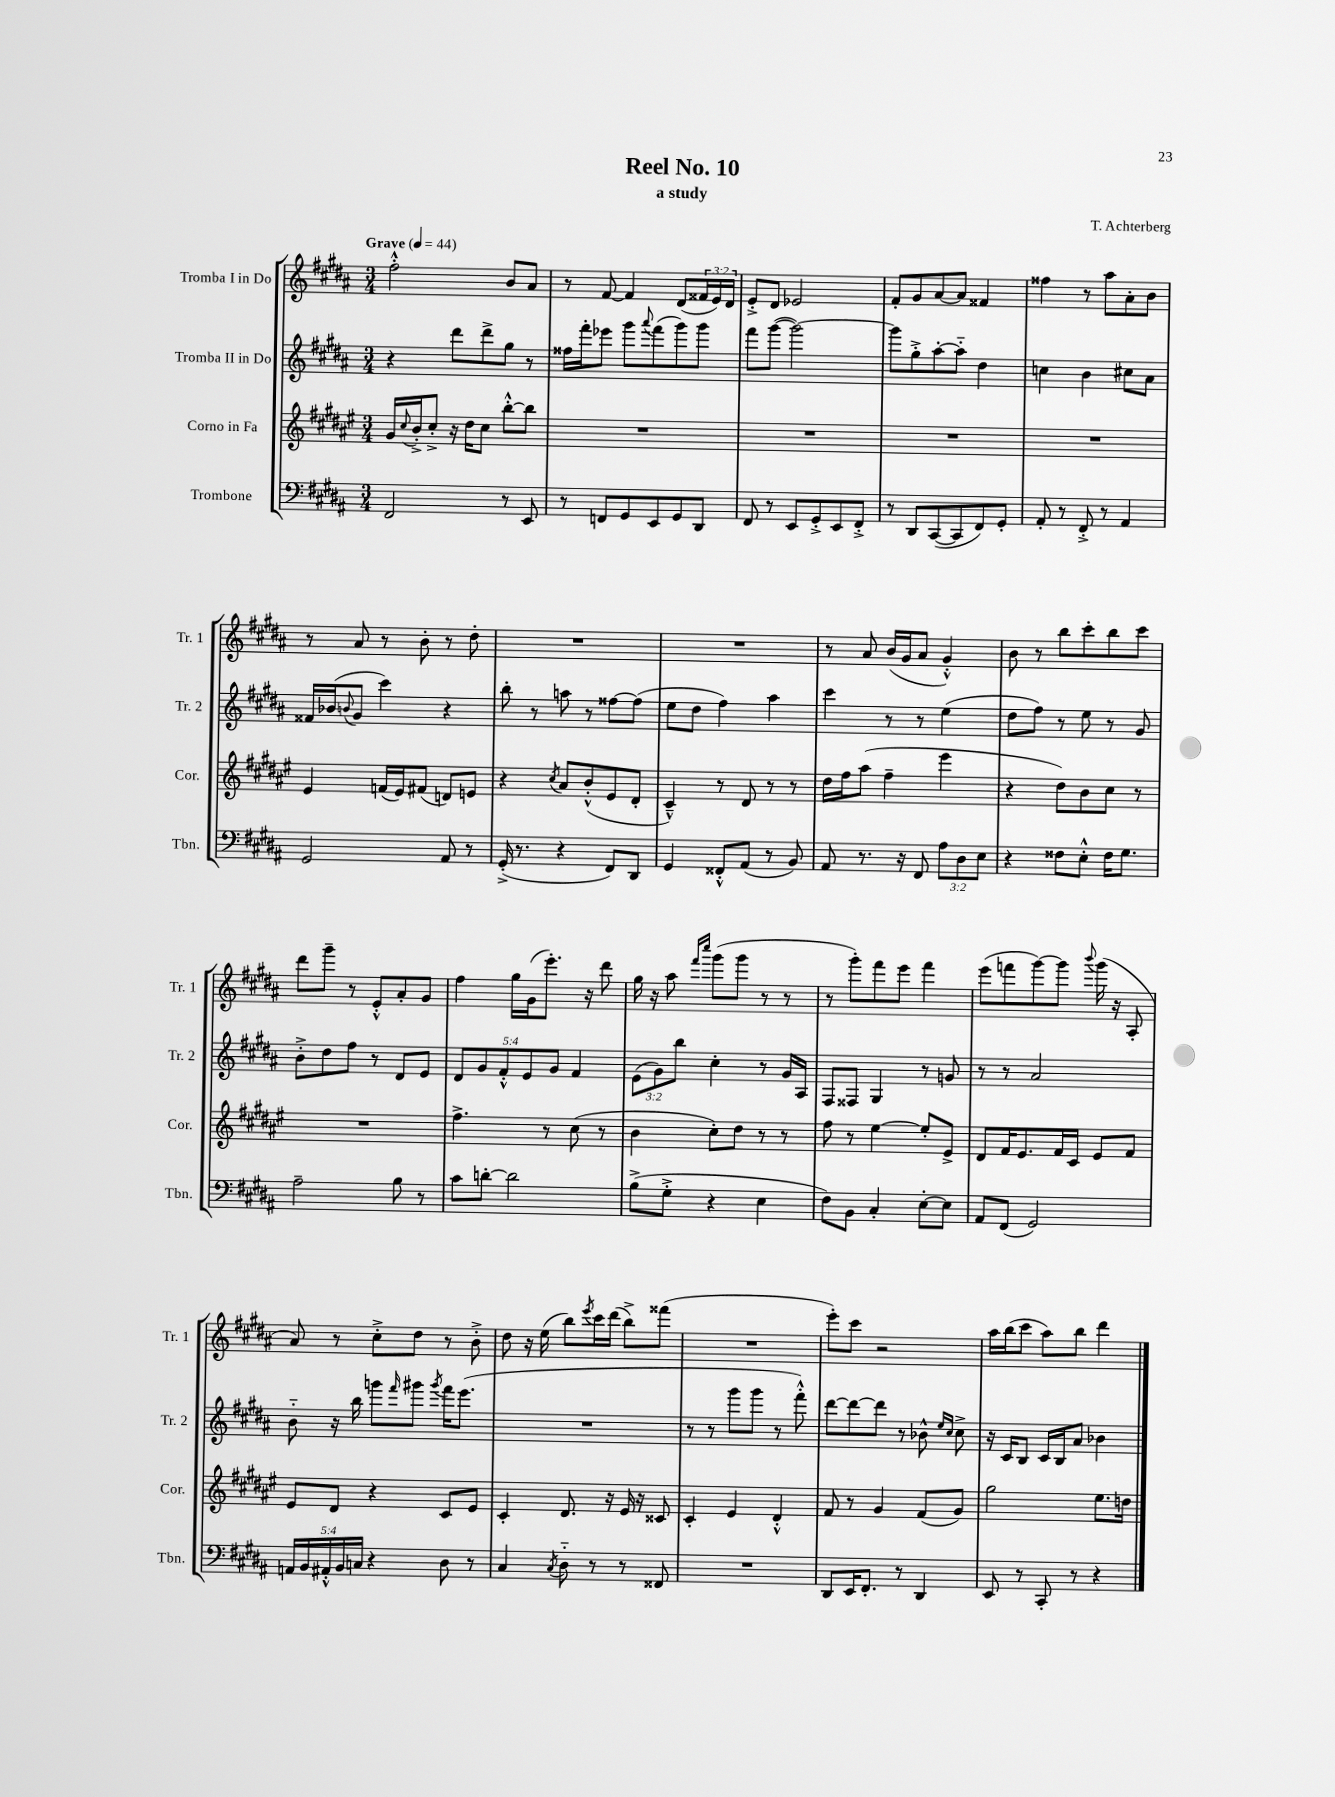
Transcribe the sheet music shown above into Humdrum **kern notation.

**kern	**kern	**kern	**kern
*staff4	*staff3	*staff2	*staff1
*clefF4	*clefG2	*clefG2	*clefG2
*k[f#c#g#d#a#]	*k[f#c#g#d#a#e#]	*k[f#c#g#d#a#]	*k[f#c#g#d#a#]
*M3/4	*M3/4	*M3/4	*M3/4
*MM44	*MM44	*MM44	*MM44
2FF#	16g#	4r	2ff#'^^
.	8qqcc#	.	.
.	16b'^	.	.
.	8cc#'^	.	.
.	16r	8ddd#	.
.	16dd#	.	.
.	8cc#	8ddd#^	.
8r	[8bb'^^	8gg#	8b
8EE	8bb]	8r	8a#
=	=	=	=
8r	2.r	16ff##	8r
.	.	16fff#'	.
8FF	.	8eee-	[8f#
8GG#	.	8ggg#	4f#]
.	.	8qqaaa#	.
8EE	.	(8fff#	.
8GG#	.	8ggg#)	(8d#
8DD#	.	8ggg#	24f##
.	.	.	24e)
.	.	.	24d#
=	=	=	=
8FF#	2.r	8fff#	8e'^
8r	.	([8ggg#	8d#
8EE	.	2ggg#_)	2e-
8GG#'^	.	.	.
8EE	.	.	.
8FF#'^	.	.	.
=	=	=	=
8r	2.r	8ggg#]	8f#'
8DD#	.	8gg#'^	8g#
([8CC#	.	[8aa#'	[8a#
8CC#]	.	8aa#'~]	8a#]
8FF#)	.	4dd#	4f##
8GG#'	.	.	.
=	=	=	=
8AA#'	2.r	4cc	4ff##
8r	.	.	.
8FF#'^	.	4b	8r
8r	.	.	8aa#
4AA#	.	8cc#	8a#'
.	.	8a#	8b
=	=	=	=
2GG#	4e#	16f##	8r
.	.	(16b-	.
.	.	8qqb	.
.	.	8g#	8a#
.	(16f	4ccc#)	8r
.	16e#)	.	.
.	(8f#	.	8b'
8AA#	8d)	4r	8r
8r	8e	.	8dd#'
=	=	=	=
(16GG#'^	4r	8bb'	2.r
8.r	.	.	.
.	.	8r	.
.	8qcc#	.	.
4r	8a#	8aa	.
.	(8b'^^	8r	.
8FF#)	8e#	[8ff##	.
8DD#	8d#'	(8ff##]	.
=	=	=	=
4GG#	4c#~^^)	8ee	2.r
.	.	8dd#	.
8FF##'^^	8r	4ff#)	.
(8AA#	8d#	.	.
8r	8r	4aa#	.
8BB)	8r	.	.
=	=	=	=
8AA#	16dd#	4ccc#	8r
.	16ff#	.	.
8.r	(8aa#	.	8a#
.	4ff#~	8r	(16b
16r	.	.	16g#
8FF#	.	8r	8a#
12A#	4eee#	(4ee	4g#'^^)
12D#	.	.	.
12E	.	.	.
=	=	=	=
4r	4r	8dd#	8b
.	.	8ff#)	8r
8F##	8dd#)	8r	8bb
8E'^^	8b	8ee	8ccc#'
16F##	8cc#	8r	8bb
8.G#	.	.	.
.	8r	8g#	8ccc#
=	=	=	=
2A#~	2.r	8b'^	8ddd#
.	.	8dd#	8ggg#~
.	.	8ff#	8r
.	.	8r	8e'^^
8B	.	8d#	8a#'
8r	.	8e	8g#
=	=	=	=
8c#	4.ff#^	10d#	4ff#
.	.	10g#	.
[8d'	.	.	.
.	.	10f#'^^	.
2d]	.	.	16gg#
.	.	10e	.
.	.	.	(16g#
.	8r	.	8.eee')
.	.	10g#	.
.	(8cc#	4f#	.
.	.	.	16r
.	8r	.	8ddd#
=	=	=	=
(8B^	4b	(12e	16gg#
.	.	.	16r
.	.	12g#)	.
8G#'^	.	.	8aa#
.	.	12bb	.
.	.	.	16qqfff#
.	.	.	16qqcccc#
4r	8cc#')	4cc#'	(8ggg#
.	8dd#	.	8ggg#
4E	8r	8r	8r
.	8r	16g#	8r
.	.	16A#	.
=	=	=	=
8F#)	8ff#	8F#	8r
8BB	8r	8F##	8ggg#')
4C#'	[4ee#	4G#	8fff#
.	.	.	8eee
[8E'	8ee#']	8r	4fff#
8E]	8e#^	8g	.
=	=	=	=
8AA#	8d#	8r	(8eee
(8FF#	16f#	8r	8fff
.	8.e#	.	.
2GG#)	.	2a#	[8ggg#)
.	16f#	.	8ggg#]
.	16c#	.	.
.	.	.	8qqbbb
.	8e#	.	(16ggg#
.	.	.	16r
.	8f#	.	8A#'
=	=	=	=
20AA	8e#	8b'~	8a#)
20BB	.	.	.
20AA#'^^	.	.	.
.	8d#	16r	8r
20BB	.	.	.
.	.	16bb	.
20C	.	.	.
4r	4r	8ggg	8cc#'^
.	.	16qqfff#	.
.	.	8ggg#	8dd#
.	.	8qggg#	.
8D#	8c#	16fff#	8r
.	.	(8.eee	.
8r	8e#	.	8b'^
=	=	=	=
4C#	4c#'	2.r	8dd#
.	.	.	16r
.	.	.	(16ee
8qC#	.	.	.
8D#'~	8.d#	.	8bb)
.	.	.	8qeee
8r	.	.	16ccc#
.	16r	.	(16ddd#
8r	16e#	.	8bb^)
.	16r	.	.
8FF##	8c##	.	(8fff##
=	=	=	=
2.r	4c#'	8r	2.r
.	.	8r	.
.	4e#	8ggg#	.
.	.	8ggg#	.
.	4d#'^^	8r	.
.	.	8fff#'^^)	.
=	=	=	=
8DD#	8f#	[8ddd#	8eee')
16EE	8r	8ddd#_	8ccc#
8.FF#'	.	.	.
.	4g#	8ddd#]	2r
8r	.	8r	.
4DD#	(8f#	8b-^^	.
.	.	16qqee	.
.	.	16qqcc#	.
.	8g#)	8cc#^	.
=	=	=	=
8EE	2gg#	16r	16aa#
.	.	16c#	(16bb
8r	.	8B	8ccc#
8CC#'	.	16c#	8aa#)
.	.	16B	.
8r	.	8a#	8bb
4r	8.ee#	4b-	4ddd#
.	16dd	.	.
==	==	==	==
*-	*-	*-	*-
